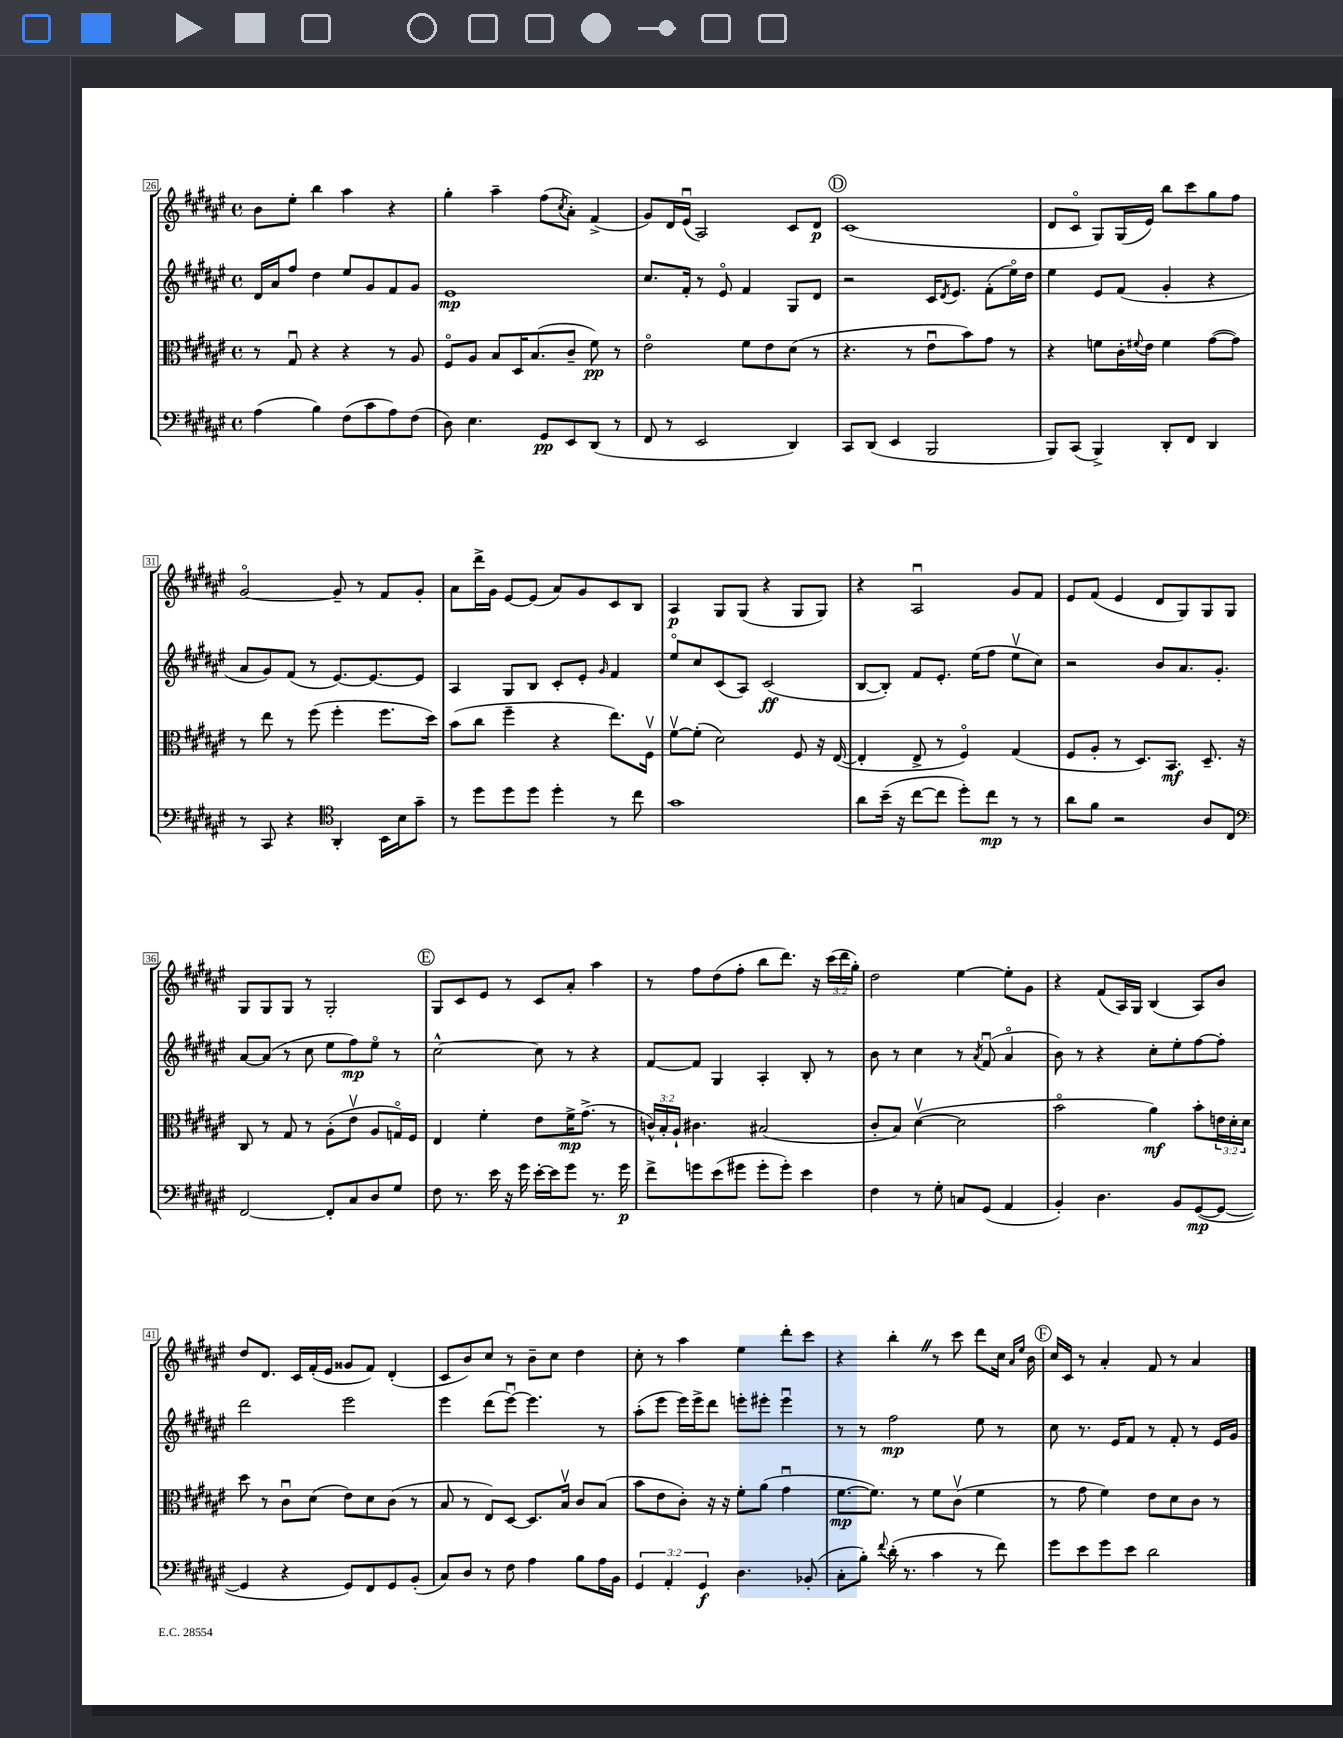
<<
\new StaffGroup <<
\new Staff = "s0" {
    \clef treble \key fis \major \defaultTimeSignature \time 4/4 \override Staff.TupletNumber.text = #tuplet-number::calc-fraction-text
    b'8 eis''8-. b''4 ais''4 r4 |
    gis''4-. ais''4-- fis''8( \acciaccatura { cis''8 } ais'8-.) fis'4->( |
    gis'8) dis'16 eis'16\downbow( ais2) cis'8 dis'8\p |
    \mark \markup { \circle "D" } cis'1( |
    dis'8 cis'8\flageolet gis8) gis16( eis'16) b''8 cis'''8 gis''8 fis''8 |
    gis'2~\flageolet gis'8-- r8 fis'8 gis'8-. |
    ais'8 dis'''16-> gis'16 eis'8~ eis'8( ais'8) gis'8 cis'8 b8 |
    ais4\p gis8 gis8( r4 gis8 gis8) |
    r4 ais2\downbow gis'8 fis'8 |
    eis'8 fis'8( eis'4 dis'8 gis8) gis8 gis8 |
    gis8 gis8 gis8 r8 gis2-. |
    \mark \markup { \circle "E" } gis8 cis'8 eis'8 r8 cis'8 ais'8-. ais''4 |
    r8 fis''8 dis''8( fis''8-. b''8 dis'''8.) r16 \tuplet 3/2 { cis'''16( dis'''16 gis''16-.) } |
    dis''2 eis''4~ eis''8-. gis'8 |
    r4 fis'8( ais16) gis16 b4( ais8) b'8 |
    dis''8 dis'8. cis'16 fis'16-.( eis'16 gisis'8 fis'8) dis'4-.( |
    cis'8 b'8) cis''8 r8 b'8-- cis''8 dis''4 |
    cis''8-. r8 ais''4 eis''4 dis'''8-. cis'''8 |
    r4 b''4-. \once \override BreathingSign.text = \markup { \musicglyph "scripts.caesura.straight" } \breathe r8 cis'''8 dis'''8 cis''16 \grace { ais'16 eis''16 } b'16 |
    \mark \markup { \circle "F" } cis''16 cis'16 r8 ais'4-. fis'8 r8 ais'4 \bar "|." |
}
\new Staff = "s1" {
    \clef treble \key fis \major \defaultTimeSignature \time 4/4
    dis'16 ais'16 fis''8 dis''4 eis''8 gis'8 fis'8 gis'8 |
    eis'1\mp |
    cis''8. fis'16-. r8 eis'8\flageolet fis'4 gis8 dis'8 |
    \mark \markup { \circle "D" } r2 cis'16 \acciaccatura { dis'8 } eis'8. fis'8-.( eis''16\flageolet) dis''16 |
    eis''4 eis'8 fis'8( gis'4-. r4 |
    ais'8 gis'8) fis'8( r8 eis'8.~) eis'8.~ eis'8 |
    ais4 gis8 b8 cis'8-. eis'8-. \grace { gis'16 } fis'4 |
    eis''8\flageolet cis''8 cis'8( ais8) cis'2\ff( |
    b8~ b8-.) fis'8 eis'8.-. eis''16( fis''8 eis''8\upbow cis''8) |
    r2 b'8 ais'8. gis'8.-. |
    ais'8~ ais'8( r8 cis''8 eis''8 fis''8\mp) eis''8\flageolet r8 |
    \mark \markup { \circle "E" } cis''2~-^ cis''8 r8 r4 |
    fis'8~ fis'8 gis4 ais4-. b8-. r8 |
    b'8 r8 cis''4 r8 \acciaccatura { ais'8 } fis'8\downbow( ais'4\flageolet |
    b'8) r8 r4 cis''8-. eis''8-. fis''8~ fis''8-. |
    dis'''2 eis'''2 |
    eis'''4 dis'''8( eis'''8~\downbow) eis'''4. r8 |
    ais''8-.( eis'''8 eis'''16) eis'''16-> dis'''8 e'''8-. eis'''8-. eis'''4\downbow |
    r8 r8 fis''2\mp eis''8 r8 |
    \mark \markup { \circle "F" } cis''8 r8. eis'16 fis'8 r8 fis'8-. r8 eis'16 gis'16 \bar "|." |
}
\new Staff = "s2" {
    \clef alto \key fis \major \defaultTimeSignature \time 4/4 \override Staff.TupletNumber.text = #tuplet-number::calc-fraction-text
    r8 gis8\downbow r4 r4 r8 ais8 |
    fis8\flageolet ais8 b8 dis16 b8.( cis'8-- fis'8\pp) r8 |
    eis'2\flageolet fis'8 eis'8 dis'8( r8 |
    \mark \markup { \circle "D" } r4. r8 eis'8\downbow b'8) gis'8 r8 |
    r4 f'8 cis'16-. \appoggiatura { fis'8 } eis'16 fis'4 gis'8~( gis'8) |
    r8 eis''8 r8 fis''8( fis''4-. fis''8. dis''16) |
    b'8( cis''8 fis''4-- r4 eis''8.) fis16\upbow |
    fis'8~\upbow fis'8-.( dis'2) fis8 r16 eis16~( |
    eis4-. eis8-> r8 fis4\flageolet) gis4( |
    fis8 ais8-. r8 dis8.) b,8.\mf dis8.-- r16 |
    cis8 r8 gis8 r8 ais8-.( eis'8\upbow ais8 g16\flageolet) fis16 |
    \mark \markup { \circle "E" } eis4 fis'4-. eis'8 fis'16->\mp gis'8.->( r8 |
    \tuplet 3/2 { c'16-^) b16-. ais16-! } cis'4. bis2( |
    cis'8-. b8) dis'4~\upbow( dis'2 |
    b'2\flageolet ais'4\mf) b'8-. \tuplet 3/2 { e'16 dis'16-. dis'16 } |
    dis''8 r8 cis'8\downbow dis'8( eis'8) dis'8 cis'8( r8 |
    b8 r8 eis8) dis8~ dis8. b16\upbow cis'8 b8( |
    b'8 eis'8 cis'8-.) r16 r16 fis'8-. ais'8( gis'4\downbow |
    fis'8.~\mp fis'8.) r8 fis'8 cis'8\upbow( fis'4 |
    \mark \markup { \circle "F" } r8 gis'8 fis'4) eis'8 dis'8 cis'8 r8 \bar "|." |
}
\new Staff = "s3" {
    \clef bass \key fis \major \defaultTimeSignature \time 4/4 \override Staff.TupletNumber.text = #tuplet-number::calc-fraction-text
    ais4( b4) fis8( cis'8 ais8) fis8( |
    dis8) eis4. gis,8\pp eis,8 dis,8( r8 |
    fis,8 r8 eis,2 dis,4) |
    \mark \markup { \circle "D" } cis,8 dis,8( eis,4 b,,2 |
    b,,8) cis,8( b,,4->) dis,8-. fis,8 dis,4 |
    r8 cis,8 r4 \clef tenor ais,4-. b,16 b16 gis'8-- |
    r8 dis''8 dis''8 dis''8 dis''4-. r8 cis''8 |
    gis'1 |
    ais'8 b'16--( r16 cis''8~ cis''8 dis''8-.) cis''8\mp r8 r8 |
    ais'8 fis'8 r2 ais8 cis8 |
    \clef bass fis,2~ fis,8-. cis8 dis8 gis8 |
    \mark \markup { \circle "E" } fis8 r8. eis'16 r16 gis'16 eis'16~-. eis'16 gis'8 r8. gis'16\p |
    fis'8-> g'8 eis'8( gis'8 gis'8-. gis'8-.) eis'4 |
    fis4 r8 gis8-. c8 gis,8( ais,4 |
    b,4-.) dis4. b,8 gis,8~\mp( gis,8~ |
    gis,4 r4 gis,8) fis,8 gis,8 b,8-.( |
    cis8) dis8 r8 fis8 ais4 b8 ais16 b,16 |
    \tuplet 3/2 { gis,4 ais,4-. gis,4\f } dis4. bes,8-.( |
    cis8-. b8-.) \appoggiatura { fis'8 } dis'16-.( r8. cis'4 r8 fis'8) |
    \mark \markup { \circle "F" } gis'8 eis'8 gis'8 eis'8 dis'2 \bar "|." |
}
>>
>>
\layout { \context { \Score currentBarNumber = #26 \override BarNumber.stencil = #(make-stencil-boxer 0.1 0.3 ly:text-interface::print) } }
